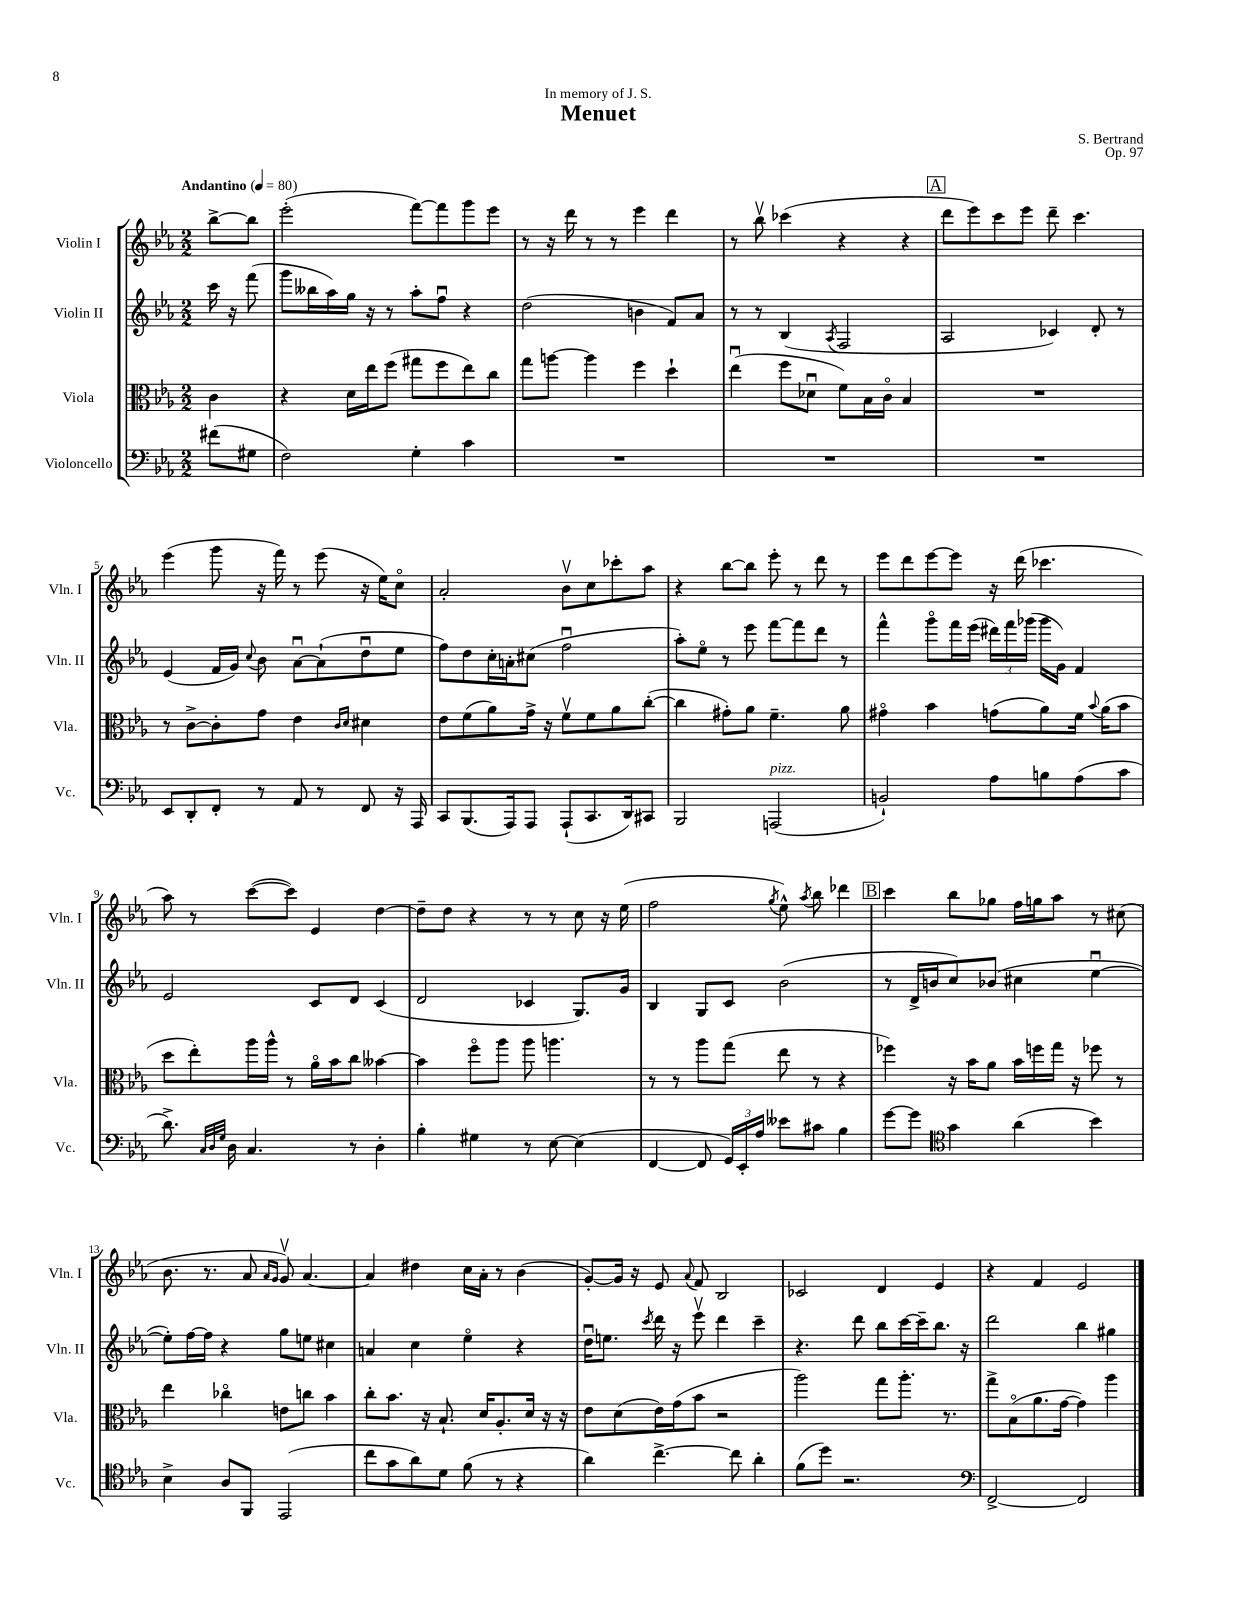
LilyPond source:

\header { title = "Menuet" composer = "S. Bertrand" dedication = "In memory of J. S." opus = "Op. 97" }
<<
\new StaffGroup <<
\new Staff = "s0" \with { instrumentName = "Violin I" shortInstrumentName = "Vln. I" } {
    \clef treble \key ees \major \numericTimeSignature \time 2/2 \partial 4 \tempo "Andantino" 4 = 80
    \autoBeamOff bes''8[~-> bes''8] |
    ees'''2-.( f'''8[~) f'''8 g'''8 ees'''8] |
    r8 r16 d'''16 r8 r8 ees'''4 d'''4 |
    r8 bes''8\upbow ces'''4( r4 r4 |
    \mark \markup { \box "A" } d'''8[ ees'''8) c'''8 ees'''8] d'''8-- c'''4. |
    ees'''4( g'''8 r16 f'''16) r8 ees'''8( r16 ees''16[) c''8]\flageolet |
    aes'2-. bes'8[\upbow c''8 ces'''8-. aes''8] |
    r4 bes''8[~ bes''8] ees'''8-. r8 d'''8 r8 |
    ees'''8[ d'''8 ees'''8~ ees'''8] r16 d'''16( ces'''4. |
    aes''8) r8 c'''8[~( c'''8]) ees'4 d''4~ |
    d''8[-- d''8] r4 r8 r8 c''8 r16 ees''16( |
    f''2 \acciaccatura { g''8 } ees''8-^) \acciaccatura { aes''8 } bes''8 des'''4 |
    \mark \markup { \box "B" } c'''4 bes''8[ ges''8] f''16[ g''16 aes''8] r8 cis''8( |
    bes'8. r8. aes'8 \grace { aes'16[ g'16] } g'8\upbow) aes'4.~ |
    aes'4 dis''4 c''16[ aes'16]-. r8 bes'4( |
    g'8[~-.) g'16] r16 ees'8 \appoggiatura { aes'8 } f'8 bes2 |
    ces'2 d'4 ees'4 |
    r4 f'4 ees'2 \bar "|." |
}
\new Staff = "s1" \with { instrumentName = "Violin II" shortInstrumentName = "Vln. II" } {
    \clef treble \key ees \major \numericTimeSignature \time 2/2 \partial 4
    \autoBeamOff c'''16 r16 f'''8( |
    g'''8[ beses''16 aes''16) g''16] r16 r8 aes''8[-. f''8]\downbow r4 |
    d''2( b'4 f'8[) aes'8] |
    r8 r8 bes4( \acciaccatura { aes8 } f2 |
    \mark \markup { \box "A" } aes2 ces'4) d'8-. r8 |
    ees'4( f'16[ g'16]) \appoggiatura { c''8 } bes'8 aes'8[~\downbow aes'8-!( d''8\downbow ees''8] |
    f''8[) d''8 c''16-. a'16-. cis''8]( f''2\downbow |
    aes''8[-.) ees''8]\flageolet r8 ees'''8 f'''8[~ f'''8 d'''8] r8 |
    f'''4-^ g'''8[\flageolet f'''16 ees'''16]( \tuplet 3/2 { dis'''16[) f'''16 ges'''16]( } ges'''16[ g'16]) f'4 |
    ees'2 c'8[ d'8] c'4( |
    d'2 ces'4 g8.[) g'16] |
    bes4 g8[ c'8] bes'2( |
    \mark \markup { \box "B" } r8 d'16[-> b'16 c''8) bes'8]( cis''4 ees''4~\downbow |
    ees''8[-.) f''16~ f''16] r4 g''8[ e''8] cis''4 |
    a'4 c''4 ees''4\flageolet r4 |
    d''16[\downbow e''8.] \acciaccatura { c'''8 } d'''16 r16 ees'''8\upbow d'''4 c'''4-- |
    r4. d'''8 bes''8[ c'''16~ c'''16-- bes''8.] r16 |
    d'''2 bes''4 gis''4 \bar "|." |
}
\new Staff = "s2" \with { instrumentName = "Viola" shortInstrumentName = "Vla." } {
    \clef alto \key ees \major \numericTimeSignature \time 2/2 \partial 4
    \autoBeamOff c'4 |
    r4 d'16[ ees''16 f''8]( gis''8[ f''8 ees''8) c''8] |
    g''8[ a''8]~ a''4 f''4 d''4-! |
    ees''4\downbow( f''8[ des'8]\downbow f'8[) bes16 c'16]\flageolet bes4 |
    \mark \markup { \box "A" } R1 |
    r8 c'8[~-> c'8-. g'8] ees'4 \grace { c'16[ d'16] } dis'4 |
    ees'8[ f'8( aes'8) g'16]-> r16 f'8[\upbow f'8 aes'8 c''8]~-.( |
    c''4 gis'8[-.) aes'8] f'4.-- aes'8 |
    gis'4\flageolet bes'4 g'8[( aes'8) f'16] \appoggiatura { bes'8 } aes'16[( bes'8] |
    d''8[ ees''8-.) aes''16 aes''16]-^ r8 aes'16[\flageolet bes'16 c''8] beses'4~ |
    beses'4 f''8[\flageolet aes''8] aes''8 a''4. |
    r8 r8 aes''8[ g''8]( ees''8 r8 r4 |
    \mark \markup { \box "B" } fes''4) r16 bes'16[ aes'8] bes'16[ f''16 g''16] r16 fes''8 r8 |
    ees''4 ces''4\flageolet e'8[ c''8] bes'4 |
    c''8[-. bes'8.] r16 bes8.-! d'16[ aes8.-. d'16] r16 r16 |
    ees'8[ d'8( ees'16) g'16( bes'8] r2 |
    aes''2) g''8[ aes''8.]-. r8. |
    g''8[-> bes8\flageolet( aes'8. g'16]~ g'4) aes''4 \bar "|." |
}
\new Staff = "s3" \with { instrumentName = "Violoncello" shortInstrumentName = "Vc." } {
    \clef bass \key ees \major \numericTimeSignature \time 2/2 \partial 4
    \autoBeamOff fis'8[( gis8] |
    f2) g4-. c'4 |
    R1 |
    R1 |
    \mark \markup { \box "A" } R1 |
    ees,8[ d,8-. f,8]-. r8 aes,8 r8 f,8 r16 aes,,16 |
    c,8[ bes,,8.( aes,,16) aes,,8] aes,,8[-!( c,8. d,16) cis,8] |
    bes,,2 a,,2^\markup { \italic "pizz." }( |
    b,2-!) aes8[ b8 aes8( c'8] |
    d'8.->) \grace { c32[ d32 g32] } d16 c4. r8 d4-. |
    bes4-. gis4 r8 ees8~ ees4( |
    f,4~ f,8 \tuplet 3/2 { g,16[) ees,16-. aes16] } eeses'8[ cis'8] bes4 |
    \mark \markup { \box "B" } g'8[~ g'8] \clef tenor g'4 aes'4( bes'4) |
    bes4-> aes8[ f,8] ees,2( |
    c''8[ g'8 aes'8) d'8] f'8( r8 r4 |
    aes'4) c''4.~-> c''8 aes'4-. |
    f'8[( d''8]) r2. |
    \clef bass f,2~-> f,2 \bar "|." |
}
>>
>>
